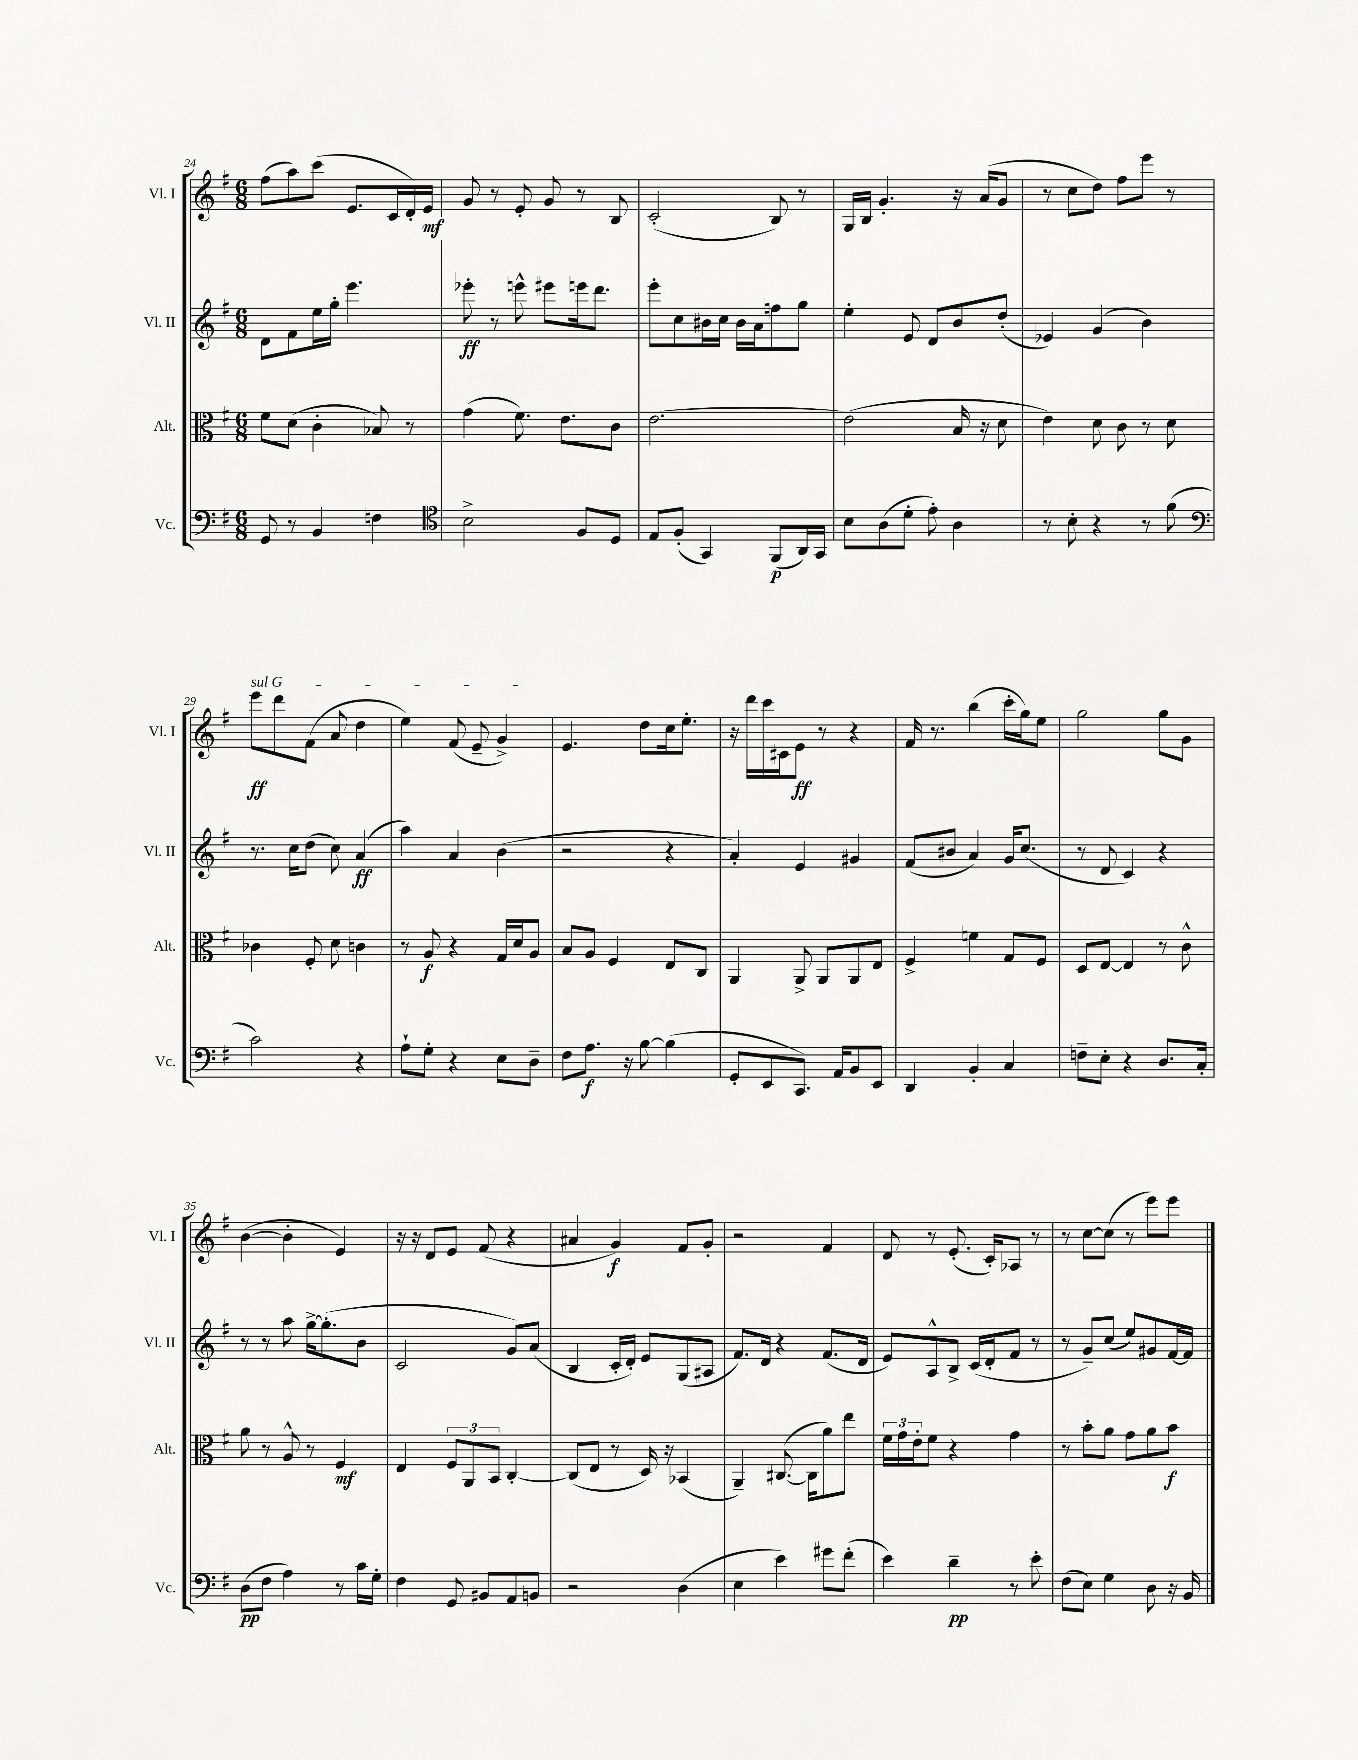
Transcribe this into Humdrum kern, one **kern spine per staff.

**kern	**kern	**kern	**kern
*staff4	*staff3	*staff2	*staff1
*clefF4	*clefC3	*clefG2	*clefG2
*k[f#]	*k[f#]	*k[f#]	*k[f#]
*M6/8	*M6/8	*M6/8	*M6/8
8GG	8f#	8d	(8ff#
8r	(8d	8f#	8aa)
4BB	4c'	16ee	(8ccc
.	.	16gg'	.
.	.	4.eee	8.e
4F	8B-)	.	.
.	.	.	16c
.	8r	.	16d')
.	.	.	16e
=	=	=	=
*clefC4	*	*	*
2B^	(4g	8eee-'	8g
.	.	8r	8r
.	8.f#)	8eee^^	8e'
.	.	8eee#	8g
.	8.e	.	.
8F#	.	16eee	8r
.	.	8.ddd	.
8D	8c	.	8B
=	=	=	=
8E	[2.e	8eee'	(2c'
(8F#'	.	8cc	.
4GG)	.	16b#	.
.	.	16cc	.
.	.	16b#	.
.	.	16a	.
(8FF#	.	8ff	8B)
16AA)	.	8gg	8r
16GG	.	.	.
=	=	=	=
8B	(2e]	4ee'	16G
.	.	.	16B
(8A	.	.	4.g'
8d'	.	8e	.
8e')	.	8d	.
4A	16B	8b	16r
.	16r	.	(16a
.	8d	(8dd'	8g
=	=	=	=
8r	4e)	4e-)	8r
8B'	.	.	8cc
4r	8d	(4g	8dd)
.	8c	.	8ff#
8r	8r	4b)	8eee
(8f#	8d	.	8r
=	=	=	=
*clefF4	*	*	*
2c)	4c-	8.r	8eee
.	.	.	8ddd
.	.	16cc	.
.	8F#'	(8dd	(8f#
.	8d	8cc)	8a
4r	4c	(4a	4dd
=	=	=	=
8A`	8r	4aa)	4ee)
8G'	8A	.	.
4r	4r	4a	(8f#
.	.	.	8e~
8E	16G	(4b	4g^)
.	16d	.	.
8D~	8A	.	.
=	=	=	=
8F#	8B	2r	4.e
8.A	8A	.	.
.	4F#	.	.
16r	.	.	.
[8B	.	.	8dd
(4B]	8E	4r	16cc
.	.	.	8.ee'
.	8C	.	.
=	=	=	=
8GG'	4AA	4a')	16r
.	.	.	16ddd
8EE	.	.	16ccc
.	.	.	16c#
8.CC)	8AA^	4e	8e
.	8AA	.	8r
16AA	.	.	.
8BB	8AA	4g#	4r
8EE	8E	.	.
=	=	=	=
4DD	4F#^	(8f#	16f#
.	.	.	8.r
.	.	8b#	.
4BB'	4f	4a)	(4bb
4C	8G	16g	16ccc'
.	.	(8.cc	16gg)
.	8F#	.	8ee
=	=	=	=
8F~	8D	8r	2gg
8E'	[8E	8d	.
4r	4E]	4c)	.
8.D	8r	4r	8gg
.	8c^^	.	8g
16C'	.	.	.
=	=	=	=
(8D	8a	8r	([4b
8F#	8r	8r	.
4A)	8A^^	8aa	4b']
.	8r	[16gg^	.
.	.	(8.gg']	.
8r	4F#	.	4e)
16c	.	8b	.
16G'	.	.	.
=	=	=	=
4F#	4E	2c	16r
.	.	.	16r
.	.	.	8d
8GG	12F#	.	8e
.	12AA	.	.
8BB#	.	.	(8f#
.	12BB	.	.
8AA	[4C'	8g)	4r
8BB	.	(8a	.
=	=	=	=
2r	(8C]	4B	4a#
.	8E	.	.
.	8r	16c'	4g)
.	.	16d')	.
.	16D)	8e	.
.	16r	.	.
(4D	(4BB-	(8G	8f#
.	.	8A#	8g'
=	=	=	=
4E	4AA~)	8.f#)	2r
.	.	16d	.
4e)	([8.C#	4r	.
.	16C#]	.	.
8g#	8a)	(8.f#	4f#
(8f#'	8ee	.	.
.	.	16d	.
=	=	=	=
4e)	24f#	8e)	8d
.	24g	.	.
.	24e'	.	.
.	8f#	8A^^	8r
4d~	4r	8B^	(8.e'
.	.	(16c	.
.	.	16d'	16c')
8r	4g	8f#	8A-
8e'	.	8r	8r
=	=	=	=
(8F#	8r	8r	8r
8E)	8b'	8g~)	[8cc
4G	8a	(8cc	(8cc]
.	8g	8ee)	8r
8D	8a	8g#	8eee)
16r	8b	[16f#	8eee
16BB	.	16f#]	.
==	==	==	==
*-	*-	*-	*-
